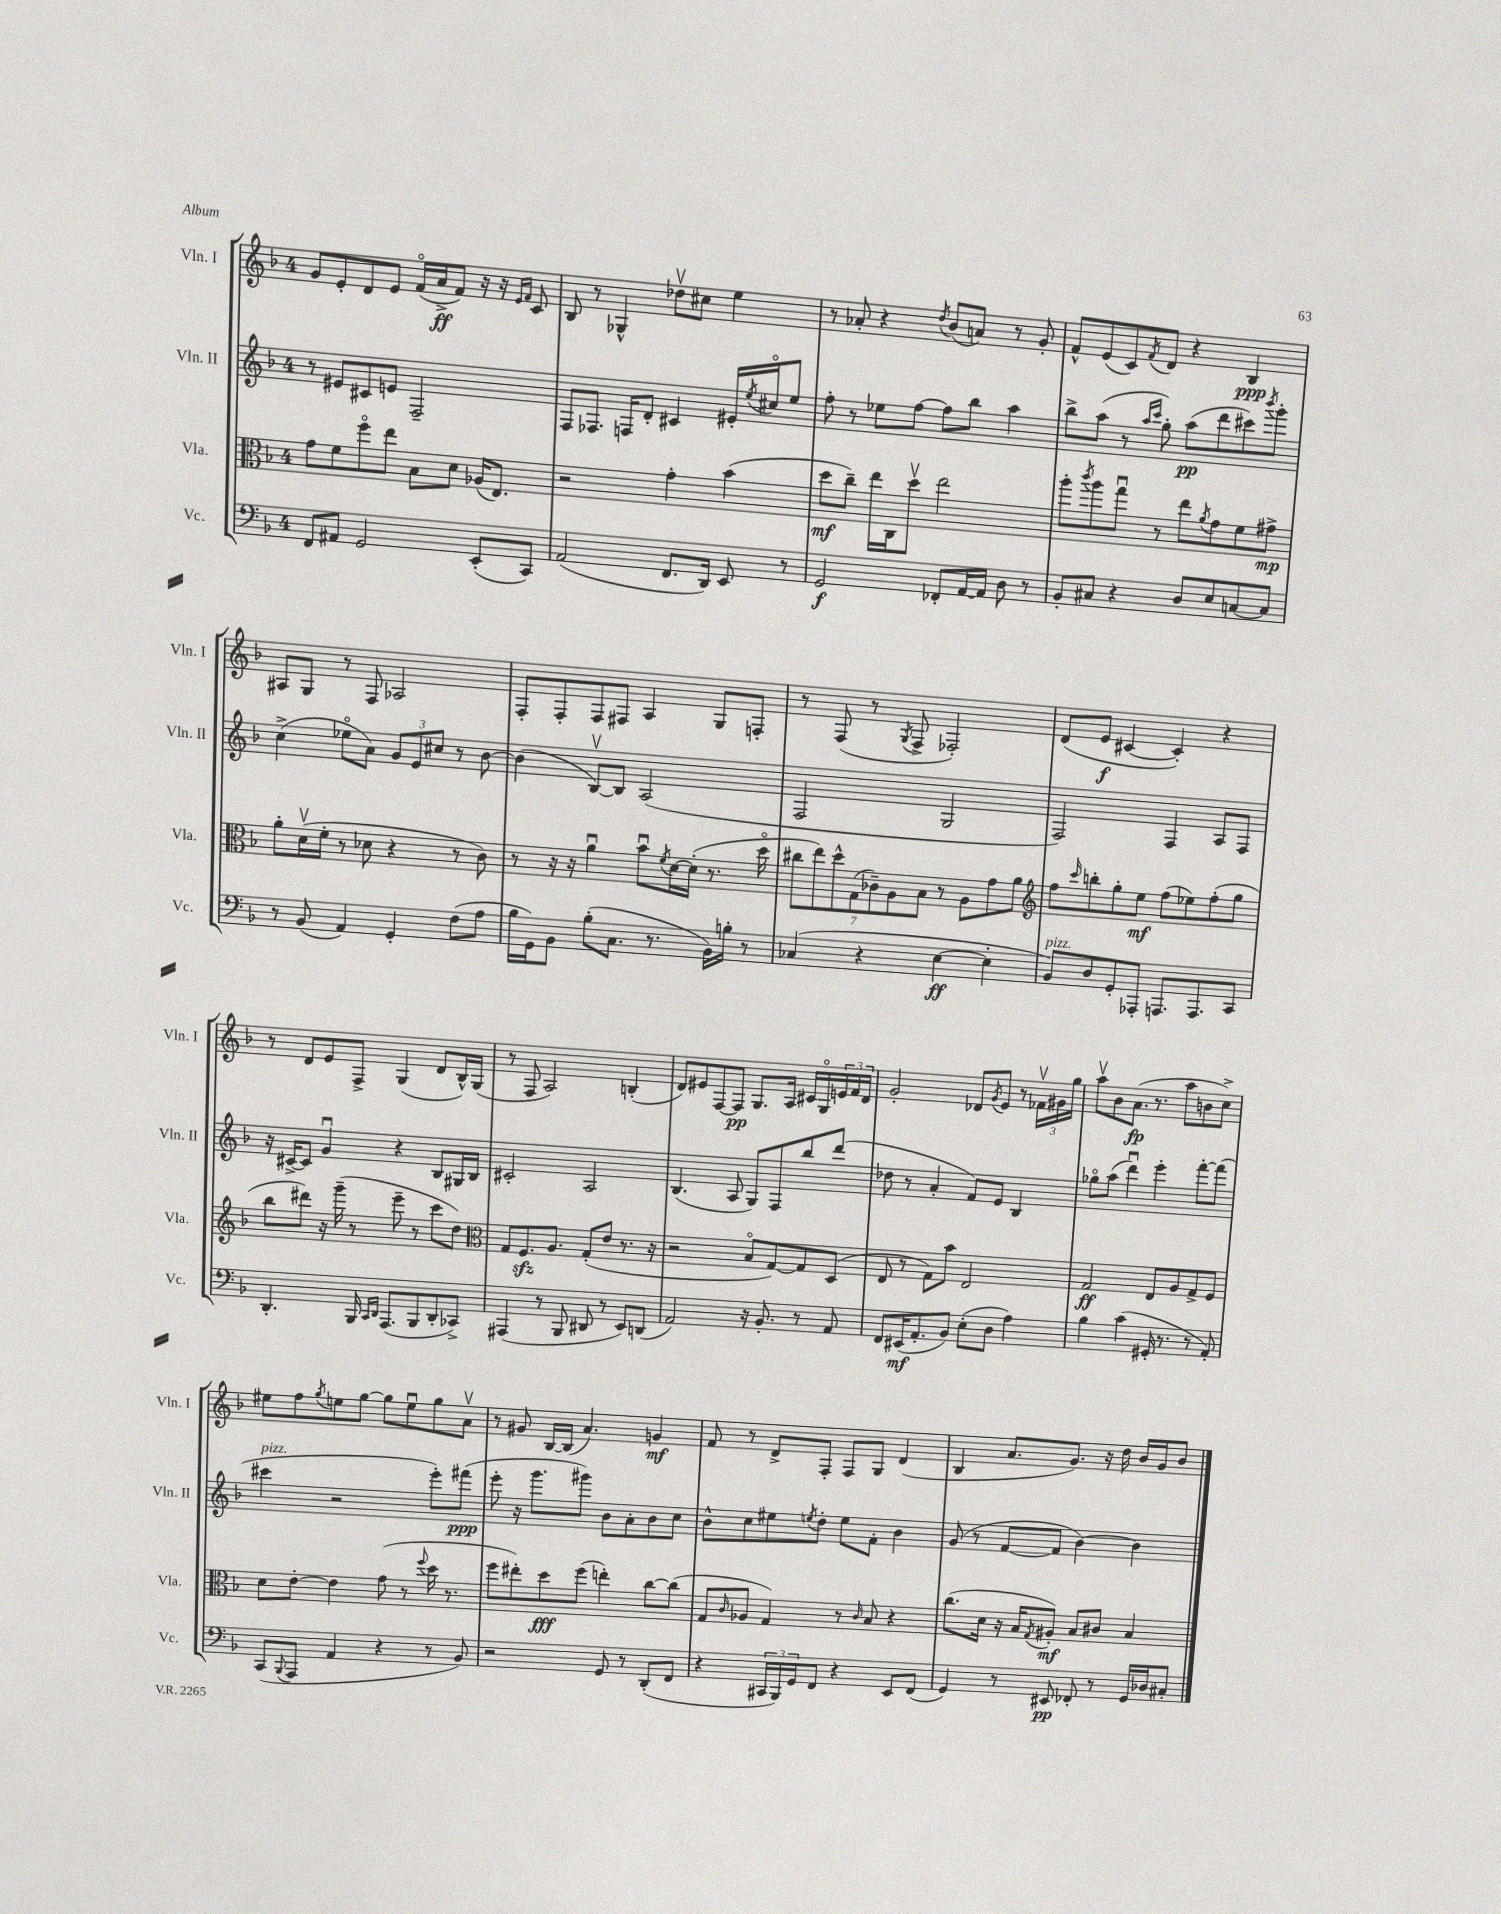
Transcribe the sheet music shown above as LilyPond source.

<<
\new StaffGroup <<
\new Staff = "s0" \with { instrumentName = "Vln. I" shortInstrumentName = "Vln. I" } {
    \clef treble \key f \major \once \override Staff.TimeSignature.style = #'single-digit \time 4/4
    g'8 e'8-. d'8 e'8 f'16\flageolet( a'16->\ff f'8) r16 r16 \grace { e'16 f'16 } c'8 |
    bes8 r8 ges4-^ des''8\upbow cis''8 e''4 |
    r8 aes'8-. r4 \acciaccatura { d''8 } bes'8( a'8) r8 g'8-. |
    f'8-^ e'8( c'8) \acciaccatura { f'8 } d'8 r4 bes4\ppp |
    ais8 g8 r8 f8 aes2 |
    f8-. f8-. f8 fis8 a4 g8 f8-. |
    r8 f8( r8 \acciaccatura { g8 } f8-> fes2-.) |
    d'8( e'8\f cis'4~ cis'4-.) r4 |
    r8 d'8 e'8 f8-> g4( d'8 bes16-^) g16( |
    r8 f8 a2) b4-.( |
    d'8) eis'8 f8~ f8\pp g8. a16 cis'16 g16\flageolet \tuplet 3/2 { e'16 f'16 d'16 } |
    g'2-. des'8 \acciaccatura { g'8 } e'8 r8 \tuplet 3/2 { fes'16\upbow gis'16 g''16 } |
    a''8\upbow bes'8 a'8.\fp( r8. a''8 b'8 c''8->) |
    eis''8 f''8 \acciaccatura { g''8 } e''8 g''8~ g''8 e''8\downbow g''8 a'8\upbow |
    r8 gis'8 bes16~ bes16( a'4.) g'4\mf |
    f'8 r8 d'8-> f8-. f8 g8 d'4( |
    bes4 a'8. g'8.) r16 d''16 bes'16 g'16 bes'8 \bar "|." |
}
\new Staff = "s1" \with { instrumentName = "Vln. II" shortInstrumentName = "Vln. II" } {
    \clef treble \key f \major \once \override Staff.TimeSignature.style = #'single-digit \time 4/4
    r8 eis'8 cis'8 e'8 f2-- |
    f8 fes8. f16 d'8-. cis'4 eis'16-. \acciaccatura { e''8 } cis''16\flageolet e''8 |
    f''8-. r8 ees''8 f''8~ f''8 bes''8 a''4 |
    bes''8-> a''8( r8 \grace { a''16 c'''16 } g''8-.) a''8\pp( d'''8 cis'''8) \acciaccatura { bes'''8 } g'''8-. |
    c''4->( ees''8\flageolet a'8) \tuplet 3/2 { g'8 e'8 cis''8 } r8 bes'8~ |
    bes'4( bes8~\upbow) bes8 a2( |
    f2 g2 |
    f2) f4 a8 f8 |
    r16 cis'16~-> cis'8 g'4\downbow r4 bes8 gis16 bes16 |
    cis'2-. a2 |
    bes4.( a8 g8) f8 bes''8 d'''8( |
    des''8 r8 a'4-. f'8) e'8 bes4 |
    ges''8\flageolet a''8( d'''4\downbow) e'''4-. f'''8~-. f'''8( |
    cis'''4^\markup { \italic "pizz." } r2 e'''8-.) fis'''8\ppp( |
    e'''8-. r16 g'''8. gis'''8) bes'8 a'8-. bes'8 c''8 |
    bes'8-^ c''8 eis''8 \acciaccatura { e''8 } d''8-. e''8 f'8-. bes'4 |
    g'8( r8 f'8~ f'8 bes'4~) bes'4 \bar "|." |
}
\new Staff = "s2" \with { instrumentName = "Vla." shortInstrumentName = "Vla." } {
    \clef alto \key f \major \once \override Staff.TimeSignature.style = #'single-digit \time 4/4
    g'8 f'8 f''8\flageolet e''8 bes8 d'8 aes16( e8.) |
    r2 g'4-. bes'4( |
    d''8\mf c''8--) e''16 c16 d''8\upbow e''2 |
    a''8-. \acciaccatura { c'''8 } a''8 g''8\downbow r8 e''8 \acciaccatura { a'8 } g'8 f'8 gis'8->\mp |
    a'8-. d'16\upbow( f'16-. r8 des'8 r4 r8 c'8) |
    r8 r16 r16 a'4\downbow bes'8\downbow \acciaccatura { f'8 } d'16~ d'16-.( r8. d''16\flageolet |
    \tuplet 7/4 { cis''8 e''8) d''8-^ g8( ces'8--) a8 bes8 } r8 a8 g'8 a'8 |
    \clef treble f''8 \grace { c'''16 } b''8-. g''8-. e''8\mf f''8( ees''8) f''8-.( g''8 |
    bes''8 dis'''8) r16 g'''16--( r8 e'''8-- r8 c'''8 d''8) |
    \clef alto g8 f8.\sfz a8. g8-.( e'8 r8. r16 |
    r2 bes8\flageolet g8~) g8 d8( |
    e8 r8 g8) bes'8 e2 |
    g2\ff e8 a8 g8-> f8 |
    d'8 e'8~-. e'4 g'8( r8 \appoggiatura { f''8 } d''16 r8. |
    f''8 eis''8-.) d''8\fff f''8( e''4-.) c''8~ c''8( |
    g8 \grace { c'16 } aes8 g4) r8 \grace { c'16 } bes8 r4 |
    c''8.( d'16 r16 bes16 \acciaccatura { g8 } ais8-.\mf) bes8 cis'8 bes4 \bar "|." |
}
\new Staff = "s3" \with { instrumentName = "Vc." shortInstrumentName = "Vc." } {
    \clef bass \key f \major \once \override Staff.TimeSignature.style = #'single-digit \time 4/4
    f,8 ais,8 g,2 e,8-.( c,8) |
    a,2( f,8. d,16) e,8 r8 |
    g,2\f fes,8-. a,16~ a,16 d8 r8 |
    bes,8-. cis8 r4 d8 e8 c8~ c8 |
    r8 bes,8( a,4) g,4-. f8( a8 |
    bes16 g,16) bes,8 bes8-.( c8. r8. bes,16) b16-. r8 |
    ces4( r4 e4~\ff e4-. |
    bes,8^\markup { \italic "pizz." }) d8 g,8-. aes,,8-. a,,8. a,,8. c,8 |
    d,4.-. bes,,16 \grace { c,16 d,16 } a,,8.( bes,,8 d,8-. ces,8->) |
    ais,,4( r8 bes,,8 dis,8 r8 e,8) d,8( |
    a,2) r16 bes,8.-. r8 a,8 |
    f,8 eis,16\mf( a,8.-. bes,8) e8-.( d8 a4) |
    bes4 c'4( gis,16-. r8. r8 a,8-.) |
    c,8( \appoggiatura { bes,,8 } a,,8 a,4 r4 r8 bes,8) |
    r2 g,8 r8 d,8-.( f,8 |
    r4 \tuplet 3/2 { cis,16 bes,,16) g,16 } f,8 r4 e,8 f,8( |
    g,4) r8 eis,8\pp fes,8-. r8 g,16 des16 cis8-. \bar "|." |
}
>>
>>
\layout { \context { \Score \remove "Bar_number_engraver" } }
